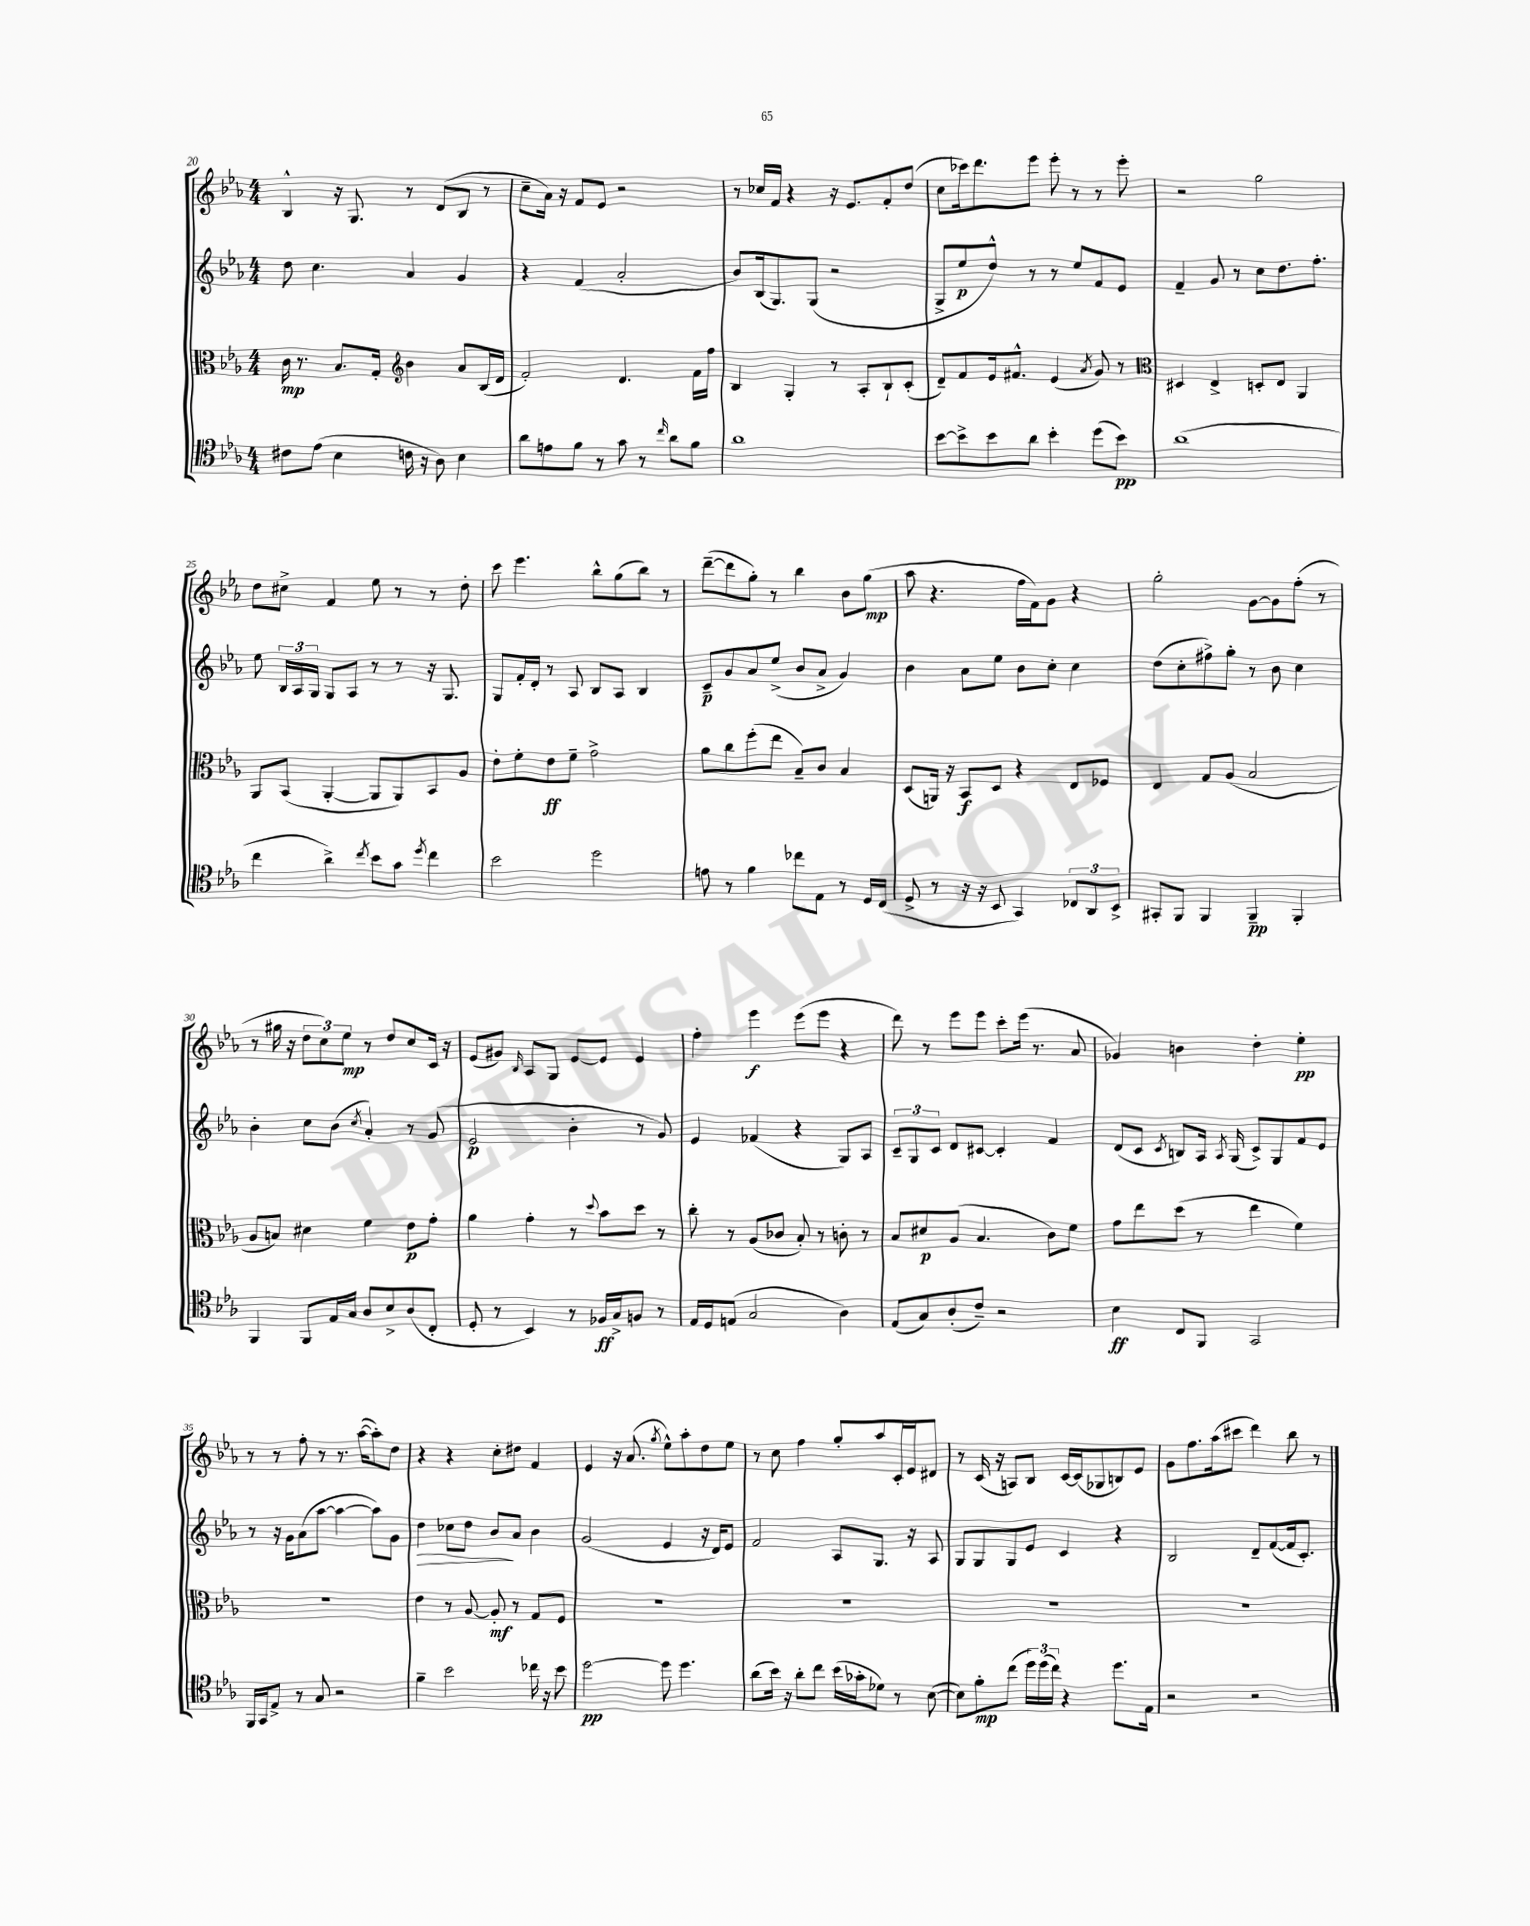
<<
\new StaffGroup <<
\new Staff = "s0" {
    \clef treble \key ees \major \numericTimeSignature \time 4/4
    \autoBeamOff bes4-^ r16 g8. r8 d'8[( bes8] r8 |
    c''8[-- aes'16]) r16 f'8[ ees'8] r2 |
    r8 ces''16[ f'16] r4 r16 ees'8.[ f'8-. d''8]( |
    c''8[ ces'''16) d'''8. ees'''8] ees'''8-. r8 r8 ees'''8-. |
    r2 g''2 |
    d''8[ cis''8]-> f'4 ees''8 r8 r8 d''8-. |
    c'''8 ees'''4. bes''8[-^ g''8( bes''8]) r8 |
    d'''8[~--( d'''8 g''8]-.) r8 bes''4 bes'8[ g''8]\mp( |
    aes''8 r4. f''16[ f'16) g'8] r4 |
    g''2-. g'8[~ g'8 f''8]-.( r8 |
    r8 gis''16 r16 \tuplet 3/2 { d''8[ c''8) ees''8]\mp } r8 d''8[ c''8 c'16] r16 |
    ees'8[( gis'8]) \grace { bes16 } aes8[ g8] ees'8[~ ees'8] ees'4 |
    f''4-. ees'''4\f ees'''8[( ees'''8] r4 |
    d'''8) r8 ees'''8[ ees'''8] c'''8[-. ees'''16]( r8. aes'8 |
    ges'4) b'4 d''4-. ees''4-.\pp |
    r8 r8 f''8-. r8 r8. aes''16[~( aes''8-.) d''8] |
    r4 r4 c''8[-. dis''8] f'4 |
    ees'4 r16 aes'8.( \acciaccatura { g''8 } ees''8[-^) aes''8-. d''8 ees''8] |
    r8 c''8 f''4 g''8[-. aes''8 c'16-. ees'16 dis'8] |
    r8 c'16( r16 a8[) bes8] c'16[~ c'16( ges8 b8) ees'8] |
    g'8[ f''8. aes''16( cis'''8] d'''4) bes''8 r8 \bar "|." |
}
\new Staff = "s1" {
    \clef treble \key ees \major \numericTimeSignature \time 4/4
    \autoBeamOff d''8 c''4. aes'4 g'4 |
    r4 f'4( aes'2-. |
    bes'8[) bes16( g8.) g8]( r2 |
    g8[-> ees''8\p d''8]-^) r8 r8 ees''8[ f'8 ees'8] |
    f'4-- g'8 r8 c''8[ d''8. f''8.]-. |
    ees''8 \tuplet 3/2 { bes16[ aes16 g16] } g8[ aes8] r8 r8 r16 g8. |
    g8[ f'16-. d'16]-. r8 aes8 bes8[ aes8] bes4 |
    c'8[--\p g'8 aes'8 ees''8]->( bes'8[ aes'8]-> g'4) |
    bes'4 aes'8[ ees''8] bes'8[ c''8]-. c''4 |
    d''8[( c''8-. fis''8->) g''8]-. r8 bes'8 c''4 |
    bes'4-. c''8[ bes'8]( \acciaccatura { c''8 } aes'4-.) r8 g'8( |
    ees'2\p bes'4-. r8 g'8) |
    ees'4 fes'4( r4 g8[) aes8] |
    \tuplet 3/2 { c'8[-- g8 c'8] } d'8[ cis'8]~ cis'4-. f'4 |
    d'8[( c'8] \acciaccatura { c'8 } b8[) aes16] \acciaccatura { aes8 } g16( c'8[->) g8 f'8 ees'8] |
    r8 r16 g'16[ aes'8( aes''8]~ aes''4~ aes''8[) g'8] |
    d''4\> ces''8[ d''8] bes'8[\! aes'8] bes'4 |
    g'2( ees'4 r16 d'16[) ees'8] |
    f'2 aes8[ g8.] r16 aes8 |
    g8[ g8 g8 ees'8] c'4 r4 |
    bes2 d'8[-- f'8~( f'16 c'8.]-.) \bar "|." |
}
\new Staff = "s2" {
    \clef alto \key ees \major \numericTimeSignature \time 4/4
    \autoBeamOff c'16\mp r8. bes8.[ g16]-. \clef treble bes'4 aes'8[ bes16( d'16] |
    f'2-.) d'4. f'16[ f''16] |
    bes4 g4-. r8 aes8[-. bes8-! c'8]-.( |
    d'8[--) f'8 ees'16 fis'8.]-^ ees'4( \acciaccatura { aes'8 } g'8) r8 |
    \clef alto dis4 ees4-> d8[-. ees8] aes,4 |
    aes,8[ bes,8]( aes,4~-. aes,8[ aes,8) bes,8 aes8] |
    ees'8[-. f'8-. ees'8\ff f'8]-- g'2-> |
    aes'8[ c''8 f''8-.( ees''8] bes8[--) c'8] bes4 |
    d8[( a,16]) r16 bes,8[\f d8] r4 ees8[ fes8] |
    ees4 g8[ aes8]( bes2 |
    aes8[ b8]) dis'4 f'4 ees'8[\p g'8]-. |
    aes'4 g'4-. r8 \appoggiatura { d''8 } bes'8[ d''8] r8 |
    c''8-. r8 aes8[( ces'8] bes8-.) r8 c'8-. r8 |
    bes8[ dis'8\p aes8]( bes4. c'8[) f'8] |
    g'8[ ees''8 d''8]( r8 ees''4 f'4) |
    R1 |
    ees'4 r8 aes8~ aes8-.\mf r8 g8[ f8] |
    R1 |
    R1 |
    R1 |
    R1 \bar "|." |
}
\new Staff = "s3" {
    \clef tenor \key ees \major \numericTimeSignature \time 4/4
    \autoBeamOff cis'8[ ees'8]( bes4 c'16 r16 aes8) bes4 |
    aes'8[ e'8 f'8] r8 g'8 r8 \grace { c''16 } aes'8[ f'8] |
    aes'1 |
    bes'8[~ bes'8-> bes'8 aes'8] bes'4-. d''8[( bes'8]\pp) |
    aes'1( |
    c''4 aes'4->) \acciaccatura { c''8 } bes'8[ g'8] \acciaccatura { d''8 } c''4 |
    bes'2 d''2 |
    e'8 r8 f'4 ces''8[ ees8] r8 d16[ c16]( |
    d8-> r8 r16 r16 bes,8 g,4) \tuplet 3/2 { ces8[ aes,8 bes,8]-> } |
    gis,8[-. f,8] f,4 f,4--\pp f,4-. |
    f,4 f,8[ ees16 g16] aes8[ bes8-> aes8( c8]-. |
    d8-. r8 bes,4) r8 fes16[\ff g16-> f8] r8 |
    ees16[ d16 e8]( g2 aes4) |
    ees8[( g8) aes8-.( c'8]--) r2 |
    bes4\ff c8[ f,8] g,2 |
    f,16[ g,16 ees8]-> r8 g8 r2 |
    f'4-- bes'2 ces''16 r16 bes'8 |
    d''2~\pp d''8 d''4. |
    aes'8[( bes'16]) r16 aes'8[-. c''8] bes'16[( ges'16-. des'8]) r8 bes8~( |
    bes8[) f'8-.\mp c''8]( \tuplet 3/2 { d''16[) d''16( c''16]) } r4 d''8.[ ees16] |
    r2 r2 \bar "|." |
}
>>
>>
\layout { \context { \Score currentBarNumber = #20 } }
